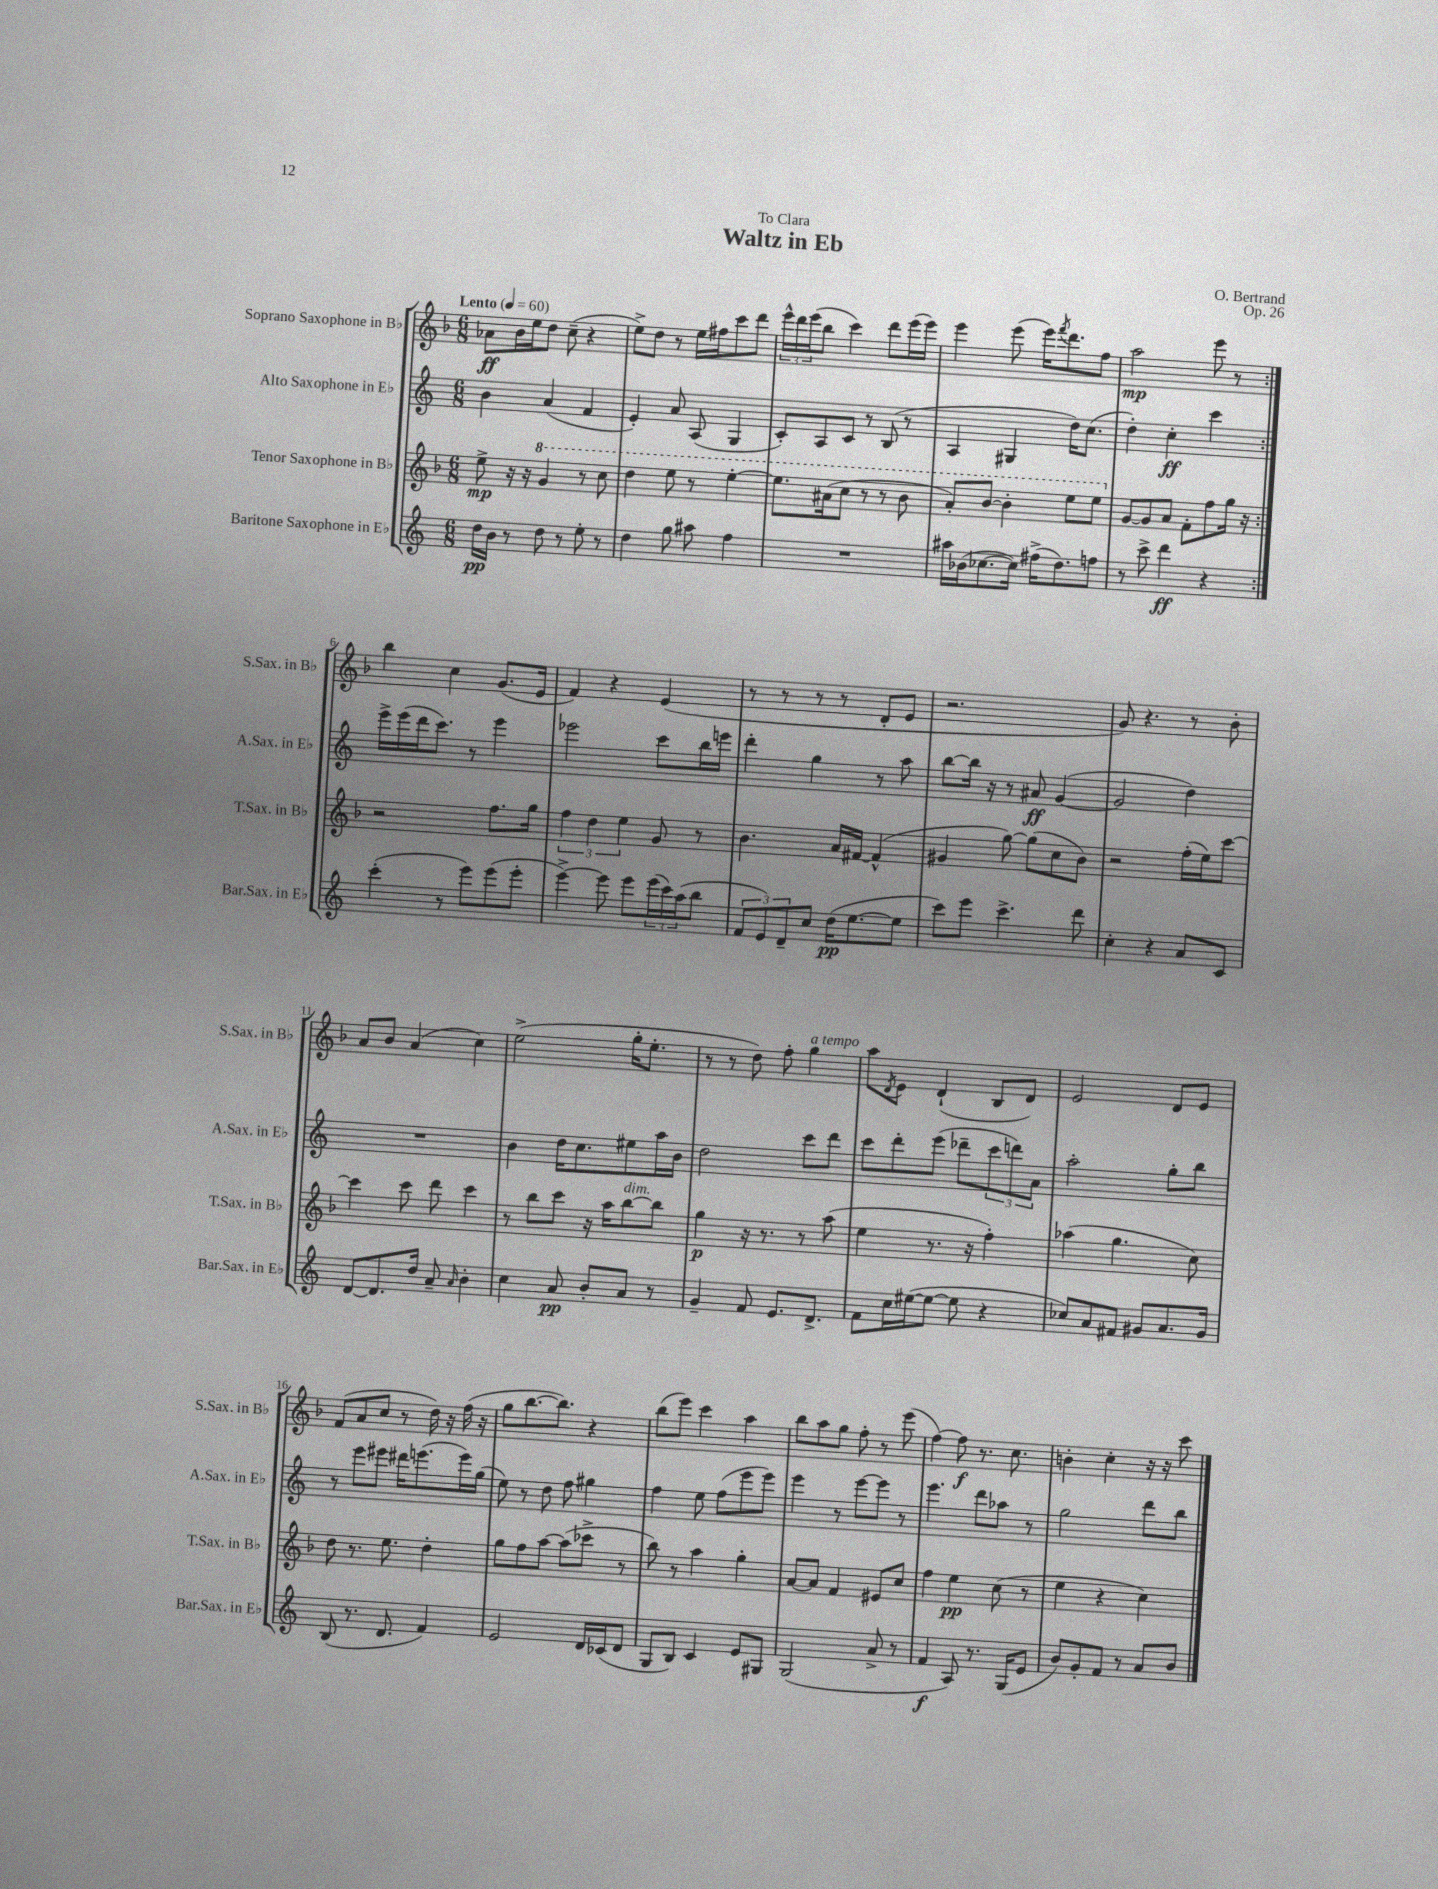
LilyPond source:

\header { title = "Waltz in Eb" composer = "O. Bertrand" dedication = "To Clara" opus = "Op. 26" }
<<
\new StaffGroup <<
\new Staff = "s0" \with { instrumentName = "Soprano Saxophone in Bb" shortInstrumentName = "S.Sax. in Bb" } {
    \clef treble \key f \major \numericTimeSignature \time 6/8 \tempo "Lento" 4 = 60
    \repeat volta 2 { aes'8\ff bes'16 e''16 d''8 c''8--( r4 |
    e''8->) d''8 r8 e''16 fis''16 c'''8 d'''8 |
    \tuplet 3/2 { e'''16-^ d'''16 e'''16( } bes''8 c'''4) d'''8 e'''16( e'''16) |
    e'''4 e'''8( e'''16) \acciaccatura { f'''8 } d'''8. f''8 |
    a''2\mp e'''8 r8 | }
    bes''4 c''4 g'8.( e'16 |
    f'4) r4 e'4( |
    r8 r8 r8 r8 d'8-. e'8 |
    r2. |
    g'8) r4. r8 bes'8-. |
    a'8 bes'8 a'4( c''4) |
    e''2->( g''16-. e''8.-. |
    r8 r8 d''8) f''8-. g''4^\markup { \italic "a tempo" } |
    a''8 \acciaccatura { d'8 } e'8 d'4-!( bes8 d'8) |
    e'2 d'8 e'8 |
    f'8( a'8 c''8 r8 d''16) r16 f''16( r16 |
    g''8 bes''8.~ bes''8.) r4 |
    bes''8( e'''8) c'''4 a''4 |
    bes''8 a''8 g''8 f''8-. r8 e'''8( |
    f''4~) f''8\f r8. c''8. |
    b'4-. c''4-. r16 r16 c'''8 \bar "|." |
}
\new Staff = "s1" \with { instrumentName = "Alto Saxophone in Eb" shortInstrumentName = "A.Sax. in Eb" } {
    \clef treble \key c \major \numericTimeSignature \time 6/8
    \repeat volta 2 { b'4 a'4( f'4 |
    e'4-.) a'8 a8( g4 |
    c'8-.) a8 c'8 r8 b8( r8 |
    a4 gis4 d''16) c''8.( |
    d''4-.) c''4-.\ff c'''4 | }
    e'''16-> e'''16( d'''16 c'''8.) r8 e'''4 |
    ees'''2 c'''8 b''16 e'''16 |
    d'''4-. g''4 r8 a''8 |
    b''8~ b''16 r16 r8 ais'8\ff g'4~( |
    g'2 d''4) |
    R2. |
    b'4 d''16 c''8. eis''8 a''16 b'16 |
    d''2 c'''8 d'''8 |
    c'''8 d'''8-. e'''8( des'''8-- \tuplet 3/2 { c'''8 d'''8) a'8 } |
    a''2-. g''8-. b''8 |
    r8 e'''8 eis'''8 dis'''16 e'''8.( e'''16) g''16( |
    e''8) r8 d''8 f''8 gis''4 |
    f''4 e''8 f''8( e'''8 e'''8) |
    e'''4 r8 e'''8~ e'''8 r8 |
    e'''4. d'''8 aes''8 r8 |
    g''2 d'''8 b''8 \bar "|." |
}
\new Staff = "s2" \with { instrumentName = "Tenor Saxophone in Bb" shortInstrumentName = "T.Sax. in Bb" } {
    \clef treble \key f \major \numericTimeSignature \time 6/8
    \repeat volta 2 { e''8->\mp r16 r16 \ottava #1 g''4 r8 c'''8 |
    d'''4 e'''8 r8 e'''4~-. |
    e'''8. ais''16( c'''8 r8 r8 bes''8 |
    a''8-.) bes''8~ bes''4-. e'''8 e'''8 \ottava #0 |
    g'8~ g'8 a'8 f'8-. f''8 g''16 r16 | }
    r2 f''8. g''16 |
    \tuplet 3/2 { f''4 d''4 e''4 } g'8 r8 |
    bes'4. a'16 fis'16~ fis'4-^( |
    gis'4 g''8~) g''8( c''8 bes'8) |
    r2 f''16-.( e''16) c'''8~ |
    c'''4 c'''8 d'''8 c'''4 |
    r8 bes''8 c'''8 r16 a''16 bes''8~^\markup { \italic "dim." } bes''8 |
    g''4\p r16 r8. r8 a''8( |
    e''4 r8. r16 f''4-.) |
    aes''4( g''4. c''8) |
    d''8 r8. e''8. d''4-. |
    g''8 f''8 a''8~ a''8( ces'''8-> r8 |
    bes''8) r8 a''4 g''4-. |
    a'8~ a'8 f'4 eis'8 c''8 |
    f''4 e''4\pp c''8( r8 |
    e''4 r4 c''4) \bar "|." |
}
\new Staff = "s3" \with { instrumentName = "Baritone Saxophone in Eb" shortInstrumentName = "Bar.Sax. in Eb" } {
    \clef treble \key c \major \numericTimeSignature \time 6/8
    \repeat volta 2 { d''16\pp b'16 r8 d''8 r8 e''8-. r8 |
    d''4 g''8 ais''8 f''4 |
    R2. |
    ais''16 bes'16( ces''8.~ ces''16) fis''16->( d''8.) f''8 |
    r8 c'''8-> d'''4\ff r4 | }
    c'''4-.( r8 e'''8) e'''8( e'''8-. |
    e'''4~->) e'''8 e'''8 \tuplet 3/2 { e'''16( c'''16) a''16( } b''8 |
    \tuplet 3/2 { f'8 e'8) d'8-- } c''8 d''16\pp( e''8.~ e''8 |
    c'''8) e'''8 c'''4.-> d'''8 |
    c''4-. r4 a'8 c'8 |
    d'8~ d'8. d''16 a'8-- \grace { a'16 } b'4-. |
    c''4 a'8\pp b'8-. a'8 r8 |
    g'4-- f'8 e'8. d'8.-> |
    f'8 c''16 eis''16~( eis''8~ eis''8 r4 |
    ces''8) a'8 fis'8 gis'8 a'8. gis'16 |
    b8( r8. d'8. f'4) |
    e'2 d'16 ces'16( d'8 |
    g8 b8) c'4 e'8 gis8 |
    g2( a'8-> r8 |
    f'4\f a8) r8. g16( e'8 |
    b'8) g'8-. f'8 r8 a'8 b'8 \bar "|." |
}
>>
>>
